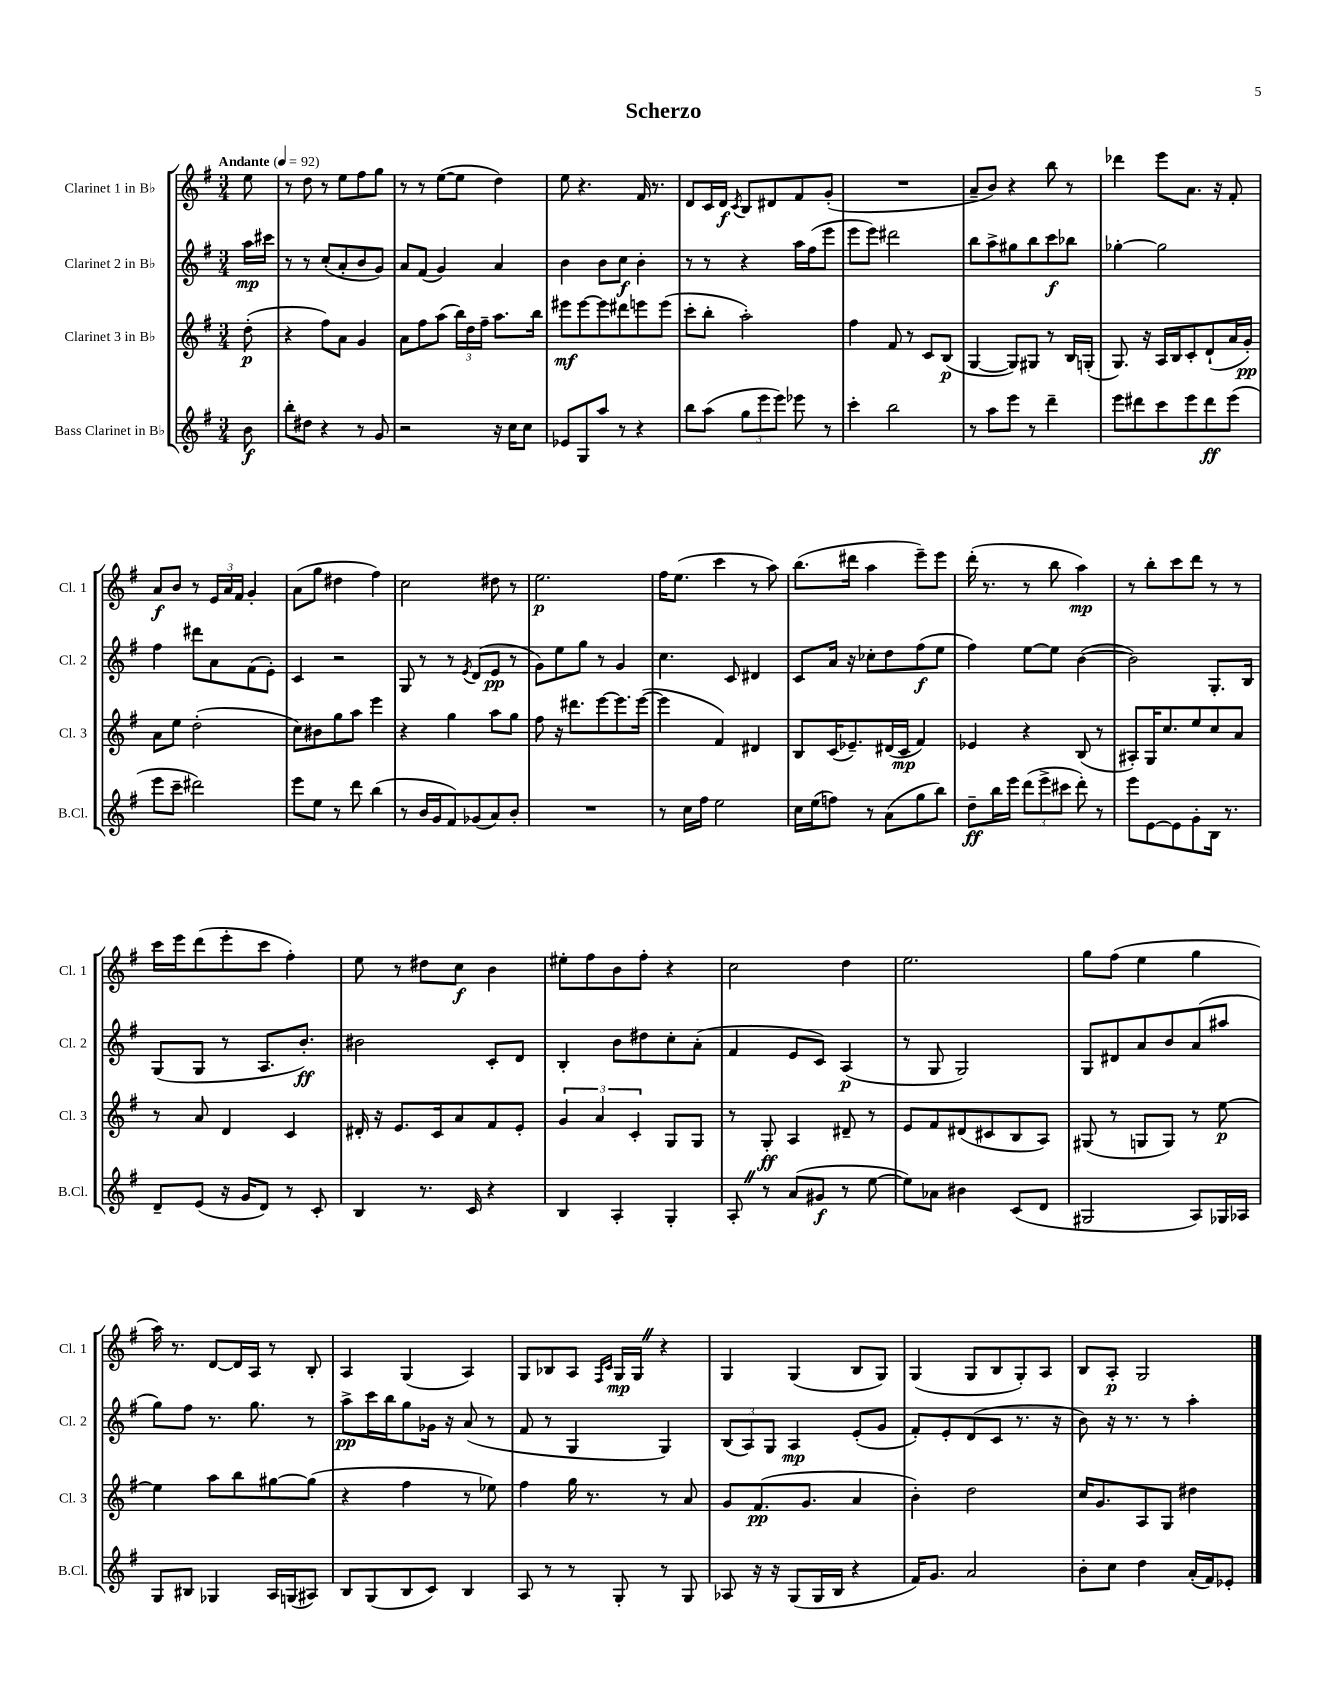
\header { title = "Scherzo" }
<<
\new StaffGroup <<
\new Staff = "s0" \with { instrumentName = "Clarinet 1 in Bb" shortInstrumentName = "Cl. 1" } {
    \clef treble \key g \major \numericTimeSignature \time 3/4 \partial 8 \tempo "Andante" 4 = 92
    \autoBeamOff e''8 |
    r8 d''8 r8 e''8[ fis''8 g''8] |
    r8 r8 e''8[~( e''8] d''4) |
    e''8 r4. fis'16 r8. |
    d'8[ c'16 d'16]\f \acciaccatura { c'8 } b8[ dis'8 fis'8 g'8]-.( |
    R2. |
    a'8[-- b'8]) r4 b''8 r8 |
    des'''4 e'''8[ a'8.] r16 fis'8-. |
    a'8[\f b'8] r8 \tuplet 3/2 { e'16[ a'16 fis'16] } g'4-. |
    a'8[( g''8] dis''4 fis''4) |
    c''2 dis''8 r8 |
    e''2.\p |
    fis''16[ e''8.]( c'''4 r8 a''8) |
    b''8.[( dis'''16] a''4 e'''8[--) e'''8] |
    d'''16-.( r8. r8 b''8 a''4\mp) |
    r8 b''8[-. c'''8 d'''8] r8 r8 |
    c'''16[ e'''16 d'''8( e'''8-. c'''8] fis''4-.) |
    e''8 r8 dis''8[ c''8]\f b'4 |
    eis''8[-. fis''8 b'8 fis''8]-. r4 |
    c''2 d''4 |
    e''2. |
    g''8[ fis''8]( e''4 g''4 |
    a''16) r8. d'8[~ d'16 a16] r8 b8-. |
    a4 g4( a4) |
    g8[ bes8 a8] \grace { fis16[ c'16] } g16[\mp g16] \once \override BreathingSign.text = \markup { \musicglyph "scripts.caesura.straight" } \breathe r4 |
    g4 g4( b8[ g8]) |
    g4( g8[ b8 g8-.) a8] |
    b8[ a8]-.\p g2 \bar "|." |
}
\new Staff = "s1" \with { instrumentName = "Clarinet 2 in Bb" shortInstrumentName = "Cl. 2" } {
    \clef treble \key g \major \numericTimeSignature \time 3/4 \partial 8
    \autoBeamOff a''16[\mp cis'''16] |
    r8 r8 c''8[-.( a'8-. b'8 g'8]) |
    a'8[ fis'8]( g'4) a'4 |
    b'4 b'8[ c''8]\f b'4-. |
    r8 r8 r4 a''16[ fis''16( e'''8] |
    e'''8[ e'''8]) dis'''2 |
    b''8[ a''8-> gis''8 b''8 c'''8\f bes''8] |
    ges''4~-. ges''2 |
    fis''4 dis'''8[ a'8 fis'8( e'8]-.) |
    c'4 r2 |
    g8 r8 r8 \acciaccatura { e'8 } d'8[( e'8]\pp r8 |
    g'8[) e''8 g''8] r8 g'4 |
    c''4. c'8 dis'4 |
    c'8[ a'16] r16 ces''8[-. d''8 fis''8\f( e''8] |
    fis''4) e''8[~ e''8] b'4~( |
    b'2) g8.[-. b16] |
    g8[( g8] r8 a8.[ b'8.]-.\ff) |
    bis'2 c'8[-. d'8] |
    b4-. b'8[ dis''8 c''8-. a'8]-.( |
    fis'4 e'8[ c'8]) a4\p( |
    r8 g8 g2) |
    g8[ dis'8 a'8 b'8 a'8( ais''8] |
    g''8[) fis''8] r8. g''8. r8 |
    a''8[->\pp c'''16 b''16 g''8 ges'16] r16 a'8( r8 |
    fis'8 r8 g4 g4) |
    \tuplet 3/2 { b8[( a8) g8] } a4\mp e'8[-.( g'8] |
    fis'8[-.) e'8-. d'8( c'8] r8. r16 |
    b'8) r16 r8. r8 a''4-. \bar "|." |
}
\new Staff = "s2" \with { instrumentName = "Clarinet 3 in Bb" shortInstrumentName = "Cl. 3" } {
    \clef treble \key g \major \numericTimeSignature \time 3/4 \partial 8
    \autoBeamOff d''8-.\p( |
    r4 fis''8[) a'8] g'4 |
    a'8[ fis''8 a''8]( \tuplet 3/2 { b''16[) d''16 fis''16]-- } a''8.[ b''16] |
    eis'''8[\mf eis'''8~ eis'''8 dis'''8 e'''8 e'''8]( |
    c'''8[-. b''8]-. a''2-.) |
    fis''4 fis'8 r8 c'8[ b8]\p( |
    g4~ g8[) gis8] r8 b16[ g16]-.( |
    g8.) r16 a16[ b16 c'8-. d'8-!( a'16 g'16]-.\pp) |
    a'8[ e''8] d''2-.( |
    c''8[) bis'8 g''8 a''8] e'''4 |
    r4 g''4 a''8[ g''8] |
    fis''8 r16 dis'''8.[ e'''8~ e'''8. e'''16]~( |
    e'''4 fis'4) dis'4 |
    b8[ c'16( ees'8.--) dis'16( c'16]\mp fis'4) |
    ees'4 r4 b8( r8 |
    ais8[-.) g16 c''8. e''8 c''8 a'8] |
    r8 a'8 d'4 c'4 |
    dis'16-. r16 e'8.[ c'16 a'8 fis'8 e'8]-. |
    \tuplet 3/2 { g'4 a'4 c'4-. } g8[ g8] |
    r8 g8-.\ff a4 dis'8-- r8 |
    e'8[ fis'8 dis'8( cis'8 b8 a8]) |
    gis8( r8 g8[ g8]) r8 e''8~\p |
    e''4 a''8[ b''8 gis''8~ gis''8]( |
    r4 fis''4 r8 ees''8) |
    fis''4 g''16 r8. r8 a'8 |
    g'8[ fis'8.\pp( g'8.] a'4 |
    b'4-.) d''2 |
    c''16[ g'8. a8 g8] dis''4 \bar "|." |
}
\new Staff = "s3" \with { instrumentName = "Bass Clarinet in Bb" shortInstrumentName = "B.Cl." } {
    \clef treble \key g \major \numericTimeSignature \time 3/4 \partial 8
    \autoBeamOff b'8\f |
    b''8[-. dis''8] r4 r8 g'8 |
    r2 r16 c''16[ c''8] |
    ees'8[ g8 a''8] r8 r4 |
    b''8[ a''8]( \tuplet 3/2 { g''8[ e'''8 e'''8]) } ees'''8 r8 |
    c'''4-. b''2 |
    r8 a''8[ e'''8] r8 d'''4-- |
    e'''8[ dis'''8 c'''8 e'''8 dis'''8\ff e'''8]( |
    e'''8[ c'''8]-- dis'''2) |
    e'''8[ e''8] r8 d'''8 b''4( |
    r8 b'16[ g'16 fis'8) ges'8( a'8) b'8]-. |
    R2. |
    r8 c''16[ fis''16] e''2 |
    c''16[ e''16( f''8]) r8 a'8[( g''8 b''8]) |
    d''8[--\ff b''16 e'''16] \tuplet 3/2 { d'''8[( e'''8-> cis'''8] } d'''8-.) r8 |
    e'''8[ e'8~ e'8 g'8-. b16] r8. |
    d'8[-- e'8]( r16 g'16[ d'8]) r8 c'8-. |
    b4 r8. c'16 r4 |
    b4 a4-. g4-. |
    a8-. \once \override BreathingSign.text = \markup { \musicglyph "scripts.caesura.straight" } \breathe r8 a'8[( gis'8]\f r8 e''8~ |
    e''8[) aes'8] bis'4 c'8[( d'8] |
    gis2 a8[) ges16 aes16] |
    g8[ bis8] ges4 a16[ g16( ais8]) |
    b8[ g8( b8 c'8]) b4 |
    a8 r8 r8 g8-. r8 g8 |
    aes8 r16 r16 g8[( g16 b16] r4 |
    fis'16[) g'8.] a'2 |
    b'8[-. c''8] d''4 a'16[-.( fis'16) ees'8]-. \bar "|." |
}
>>
>>
\layout { \context { \Score \remove "Bar_number_engraver" } }
